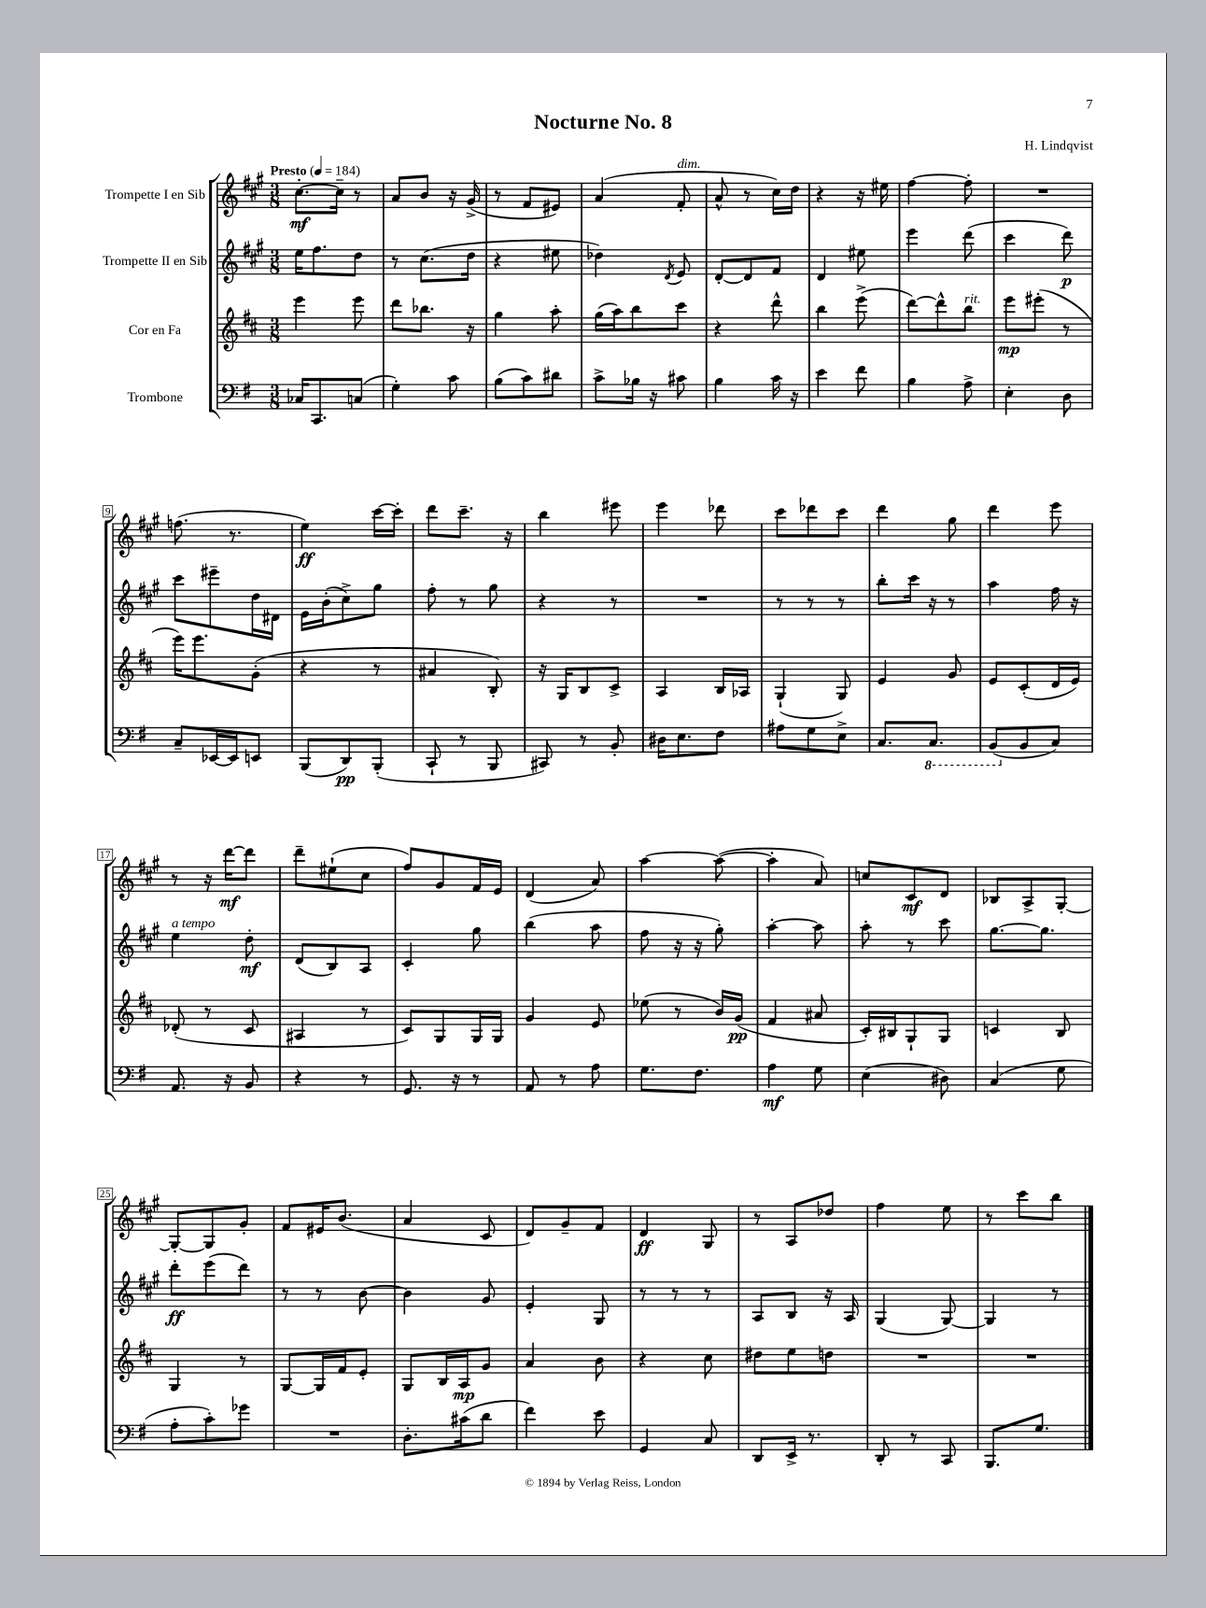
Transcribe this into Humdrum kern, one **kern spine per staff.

**kern	**kern	**kern	**kern
*staff4	*staff3	*staff2	*staff1
*clefF4	*clefG2	*clefG2	*clefG2
*k[f#]	*k[f#c#]	*k[f#c#g#]	*k[f#c#g#]
*M3/8	*M3/8	*M3/8	*M3/8
*MM184	*MM184	*MM184	*MM184
16C-	4eee	16ee	[8.cc#'
8.CC	.	8.ff#	.
.	.	.	16cc#~]
(8C	8eee	8dd	8r
=	=	=	=
4G')	8ddd	8r	8a
.	8.bb-	(8.cc#	8b
8c	.	.	16r
.	16r	16dd	(16g#^
=	=	=	=
(8B	4gg	4r	8r
8c)	.	.	8f#
8d#	8aa'	8ee#	8e#)
=	=	=	=
8c^	(16gg	4dd-)	(4a
.	16aa)	.	.
16B-	8bb	.	.
16r	.	.	.
.	.	8qd	.
8c#	8ccc#	8e	8f#'
=	=	=	=
4B	4r	[8d'	8a^^
.	.	8d]	8r
16c	8ddd^^	8f#	16cc#)
16r	.	.	16dd
=	=	=	=
4e	4bb	4d	4r
8f#	(8eee^	8ee#	16r
.	.	.	16ee#
=	=	=	=
4B	[8ddd)	4eee	[4ff#
.	8ddd^^]	.	.
8A^	8bb	(8ddd	8ff#']
=	=	=	=
4E'	8eee	4ccc#	4.r
.	(8eee#'	.	.
8D	8r	8ddd)	.
=	=	=	=
8C~	16eee)	8ccc#	(8.ff
.	8.eee	.	.
[16EE-	.	8eee#~	.
16EE-]	.	.	8.r
8EE	(8g'	16dd	.
.	.	16d#	.
=	=	=	=
(8BBB	4r	16e	4ee)
.	.	(16b'	.
8DD)	.	8cc#^)	.
(8BBB'	8r	8gg#	[16ccc#
.	.	.	16ccc#']
=	=	=	=
8CC`	4a#	8ff#'	8ddd
8r	.	8r	8.ccc#~
8BBB	8B')	8gg#	.
.	.	.	16r
=	=	=	=
8CC#)	16r	4r	4bb
.	16G	.	.
8r	8B	.	.
8BB'	8c#^	8r	8eee#
=	=	=	=
16D#	4A	4.r	4eee
8.E	.	.	.
8F#	16B	.	8ddd-
.	16A-	.	.
=	=	=	=
8A#	(4G`	8r	8ccc#
8G	.	8r	8ddd-
8E^	8G)	8r	8ccc#
=	=	=	=
8.C	4e	8bb'	4ddd
.	.	16ccc#	.
8.CC	.	16r	.
.	8g	8r	8gg#
=	=	=	=
(8BBB	8e	4aa	4ddd
8BB	(8c#'	.	.
8C)	16d	16ff#	8eee
.	16e)	16r	.
=	=	=	=
8.AA	(8d-'	4ee	8r
.	8r	.	16r
16r	.	.	[16ddd
8BB	8c#	8dd'	8ddd]
=	=	=	=
4r	4A#	(8d	8ddd~
.	.	8B)	(8ee#`
8r	8r	8A	8cc#
=	=	=	=
8.GG	8c#)	4c#'	8ff#)
.	8G	.	8g#
16r	.	.	.
8r	16G	8gg#	16f#
.	16G	.	16e
=	=	=	=
8AA	4g	(4bb	(4d
8r	.	.	.
8A	8e	8aa	8a)
=	=	=	=
8.G	(8ee-	8ff#	[4aa
.	8r	16r	.
8.F#	.	16r	.
.	16b)	8gg#')	(8aa_
.	(16g	.	.
=	=	=	=
4A	4f#	[4aa'	4aa']
8G	8a#	8aa]	8a)
=	=	=	=
(4E	16c#')	8aa'	8cc
.	16B#	.	.
.	8G`	8r	8c#
8D#)	8G	8ccc#	8d
=	=	=	=
(4C	4c	[8.gg#	8B-
.	.	.	8A^
.	.	8.gg#]	.
8G	8B	.	[8G#'
=	=	=	=
8A'	4G	8ddd'	8G#'_
8c')	.	(8eee	8G#]
8g-	8r	8ddd)	8g#'
=	=	=	=
4.r	[8G	8r	8f#
.	16G]	8r	16e#
.	16f#	.	(8.b
.	8e'	[8b	.
=	=	=	=
8.D'	8G	4b]	4a
.	16B	.	.
(16c#	16A	.	.
8d	8g	8g#	8c#
=	=	=	=
4f#)	4a	4e'	8d)
.	.	.	8g#~
8e	8b	8G#	8f#
=	=	=	=
4GG	4r	8r	4d
.	.	8r	.
8C	8cc#	8r	8G#
=	=	=	=
8DD	8dd#	8A	8r
16EE^	8ee	8B	8A
8.r	.	.	.
.	8dd	16r	8dd-
.	.	16A	.
=	=	=	=
8DD'	4.r	(4G#	4ff#
8r	.	.	.
8CC	.	[8G#)	8ee
=	=	=	=
8.BBB	4.r	4G#]	8r
.	.	.	8ccc#
8.G	.	.	.
.	.	8r	8bb
==	==	==	==
*-	*-	*-	*-
